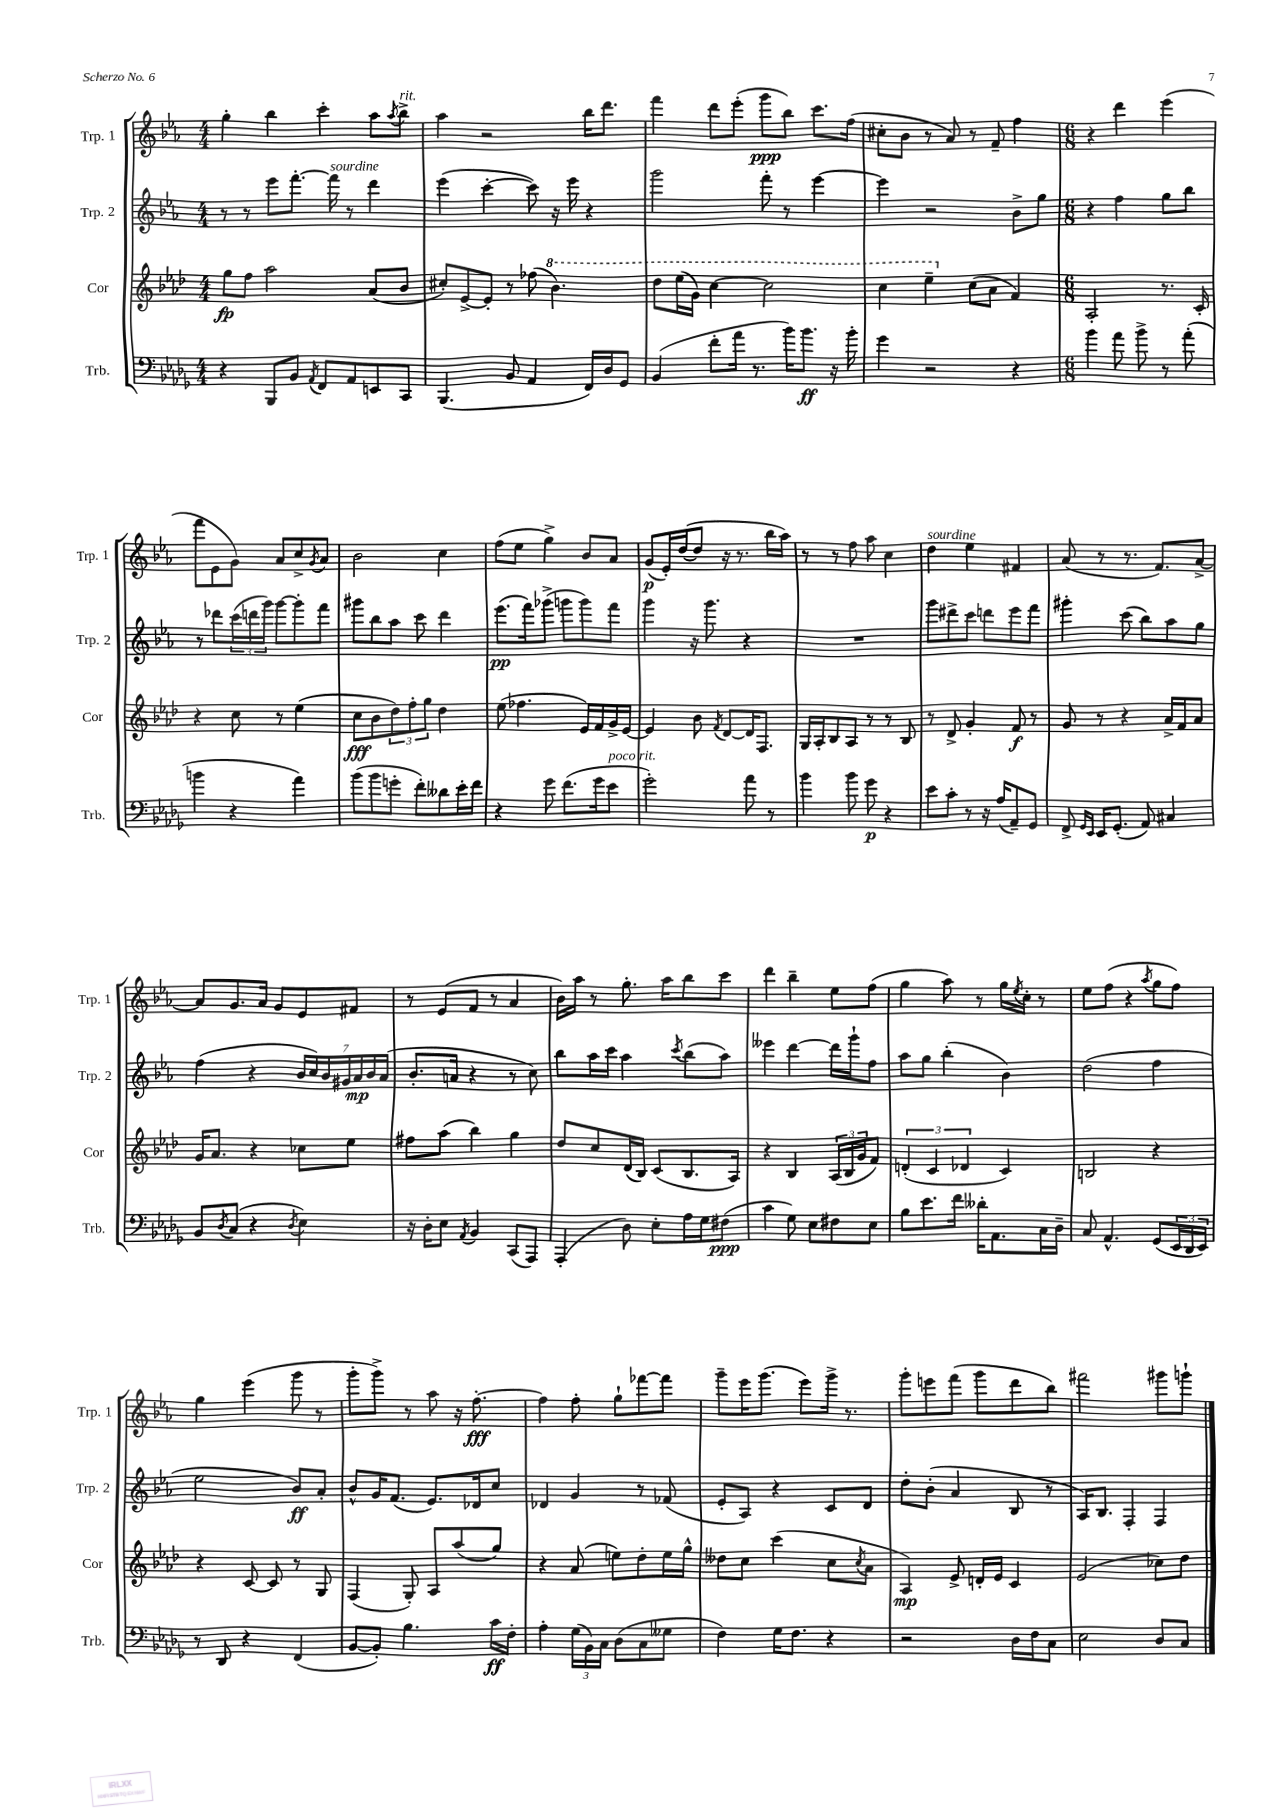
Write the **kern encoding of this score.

**kern	**kern	**kern	**kern
*staff4	*staff3	*staff2	*staff1
*clefF4	*clefG2	*clefG2	*clefG2
*k[b-e-a-d-g-]	*k[b-e-a-d-]	*k[b-e-a-]	*k[b-e-a-]
*M4/4	*M4/4	*M4/4	*M4/4
4r	8gg\L	8r	4gg'\
.	8ff\J	8r	.
8BBB-/L	2aa-\	8eee-\L	4bb-\
8BB-/J	.	[8.fff'\J	.
8qAA-/	.	.	.
8FF/L	.	.	4ccc'\
.	.	16fff\]	.
8AA-/	.	8r	.
8EE/	(8a-/L	4ddd\	8aa-\L
.	.	.	8qaa-/
8CC/J	8b-/J	.	8bb-^\J
=	=	=	=
(4.BBB-/	8cc#'/L)	(4eee-\	4aa-\
.	[8e-^/	.	.
.	8e-'/]J	[4ccc'\	2r
8BB-/	8r	.	.
4AA-/	(8ff-\	8ccc\])	.
.	4.bb-\)	16r	.
.	.	16eee-\	.
16FF/LL)	.	4r	16bb-\LK
16D-/J	.	.	8.ddd\J
8GG-/J	.	.	.
=	=	=	=
(4BB-/	8ddd-\L	2ggg\	4fff\
.	(16eee-\L	.	.
.	16gg\JJ)	.	.
8f'\L	[4ccc\	.	8ddd\L
16a-\Jk	.	.	(8eee-'\J
8.r	.	.	.
.	2ccc\]	8fff'\	8ggg\L
16b-\LK)	.	8r	8bb-\J)
8.b-\J	.	.	.
.	.	[4eee-\	8.ccc\L
16r	.	.	.
16b-'\	.	.	(16ff\Jk
=	=	=	=
4g-\	4ccc\	4eee-\]	8cc#'\L
.	.	.	8b-\J
2r	4eee-~\	2r	8r
.	.	.	8a-/)
.	(8cc\L	.	8r
.	8a-\J	.	8f~/
4r	4f/)	8b-^\L	4ff\
.	.	8gg\J	.
=	=	=	=
*M6/8	*M6/8	*M6/8	*M6/8
4b-\	2A-'/	4r	4r
8a-\	.	4ff\	4ddd\
8b-^\	.	.	.
8r	8.r	8gg\L	(4eee-\
(8a-'\	.	8bb-\J	.
.	16c'/	.	.
=	=	=	=
4b\	4r	8r	8fff\L
.	.	8ddd-\L	8e-\
4r	8cc\	(24ccc\L	8g\J)
.	.	24ddd\	.
.	.	24ggg\JJ)	.
.	8r	[8ggg\L	8a-/L
4a-\)	(4ee-\	8ggg'\]	8cc^/
.	.	.	8qg/
.	.	8fff\J	8a-/J
=	=	=	=
(8b-\L	8cc\L	8ggg#\L	2b-\
8b-\	8b-\	8bb-\	.
8g'\J	12dd-\)	8aa-\J	.
.	12ff'\	.	.
8f'\L)	.	8ccc\	.
.	12gg\J	.	.
8d--\	4dd-\	4ddd\	4cc\
16e-'\L	.	.	.
16f\JJ	.	.	.
=	=	=	=
4r	(8ee-\	(8.eee-\L	(8ff\L
.	4.ff-\	.	8ee-\J
.	.	16fff\k)	.
8g-\	.	(8ggg-^\J	4gg^\)
(8.f\L	.	8ggg\L	.
.	16e-/LL)	8ggg\)	8b-/L
16g-\k	16f/	.	.
8e-\J	16g^/	8fff\J	8a-/J
.	[16e-/JJ	.	.
=	=	=	=
2g-'\)	4e-/]	4ggg\	(8g/L
.	.	.	16e-'/L)
.	.	.	([16dd/J
.	8b-\	16r	8dd/]J
.	.	8.ggg\	.
.	8qf/	.	.
.	[8d-/L	.	16r
.	.	.	8.r
8a-\	16d-/]K	4r	.
.	8.F/J	.	.
8r	.	.	16bb-\LL
.	.	.	16aa-\JJ)
=	=	=	=
4b-\	16G/LL	2.r	8r
.	16A-'/J	.	.
.	8B-/	.	8r
8b-\	8A-/J	.	8ff\
8g-\	8r	.	8aa-\
4r	8r	.	4cc\
.	8B-/	.	.
=	=	=	=
8e-\L	8r	8ggg\L	4dd\
8c'\J	8d-^/	8ddd#^\	.
8r	4g'/	8ccc\J	4ee-\
16r	.	8ddd\L	.
(16A-/LK	.	.	.
8AA-~/)	8f/	8eee-\	4f#/
8GG-/J	8r	8fff\J	.
=	=	=	=
8FF^/	8g/	4ggg#'\	(8a-/
16qqGG-/LL	.	.	.
16qqEE-/JJ	.	.	.
16EE-/LK	8r	.	8r
(8.GG-'/J	.	.	.
.	4r	(8ccc\	8.r
8AA-/)	.	8bb-\L)	.
.	.	.	8.f/L)
4C#/	16a-^/LL	8aa-\	.
.	16f/J	.	.
.	8a-/J	8gg\J	[8a-^/J
=	=	=	=
8BB-/L	16g/LK	(4ff\	8a-/]L
.	8.a-/J	.	.
8qD-/	.	.	.
(8C/J	.	.	8.g/
4r	4r	4r	.
.	.	.	16a-/Jk
.	.	.	8g/L
8qD-/	.	.	.
4E-\)	8cc-\L	28b-/LL	8e-/
.	.	28cc/)	.
.	.	28b-/	.
.	.	28g#/	.
.	8ee-\J	.	8f#/J
.	.	28a-/	.
.	.	28b-/	.
.	.	(28a-/JJ	.
=	=	=	=
16r	8ff#\L	8.b-'/L	8r
16D-'\LK	.	.	.
8E-\J	(8aa-\J	.	(8e-/L
.	.	16a/Jk	.
8qAA-/	.	.	.
4BB-/	4bb-\)	4r	8f/J
.	.	.	8r
(8CC/L	4gg\	8r	4a-/
8AAA-/J)	.	8cc\)	.
=	=	=	=
(4AAA-'/	8dd-/L	8bb-\L	16b-\LL)
.	.	.	16aa-\JJ
.	8cc/	16aa-\L	8r
.	.	16ccc\JJ	.
8D-\)	(16d-/L	4aa-\	8.gg'\
.	16B-/JJ)	.	.
8E-'\L	(8c/L	.	.
.	.	.	16aa-\LK
.	.	8qccc/	.
16A-\L	8.B-/	(8bb-\L	8bb-\
16G-\J	.	.	.
(8F#\J	.	8aa-\J)	8ccc\J
.	16A-/Jk)	.	.
=	=	=	=
4c\	4r	4eee--\	4ddd\
8G-\)	4B-/	[4ddd\	4bb-~\
8E-\L	.	.	.
8F#\	(24A-/LL	16ddd\]LL	8ee-\L
.	24B-/	.	.
.	.	16ggg`\J	.
.	24g/J	.	.
8E-\J	8f/J)	8ff\J	(8ff\J
=	=	=	=
8B-\L	(6d'/	8aa-\L	4gg\
8.e-\	.	8gg\J	.
.	6c/	.	.
.	.	(4bb-'\	8aa-\)
16f\Jk	.	.	.
.	6d-/	.	.
16d--'\LK	.	.	8r
8.AA-\	.	.	.
.	4c/)	4b-\)	16gg\LL
.	.	.	8qee-/
.	.	.	16cc'\JJ
16C\L	.	.	8r
16D-~\JJ	.	.	.
=	=	=	=
8C/	2B/	(2dd\	8ee-\L
4.AA-^^/	.	.	(8ff\J
.	.	.	4r
.	.	.	8qaa-/
(8GG-/L	4r	4ff\	8gg\L
24EE-/L	.	.	8ff\J)
24DD-/	.	.	.
24EE-/JJ)	.	.	.
=	=	=	=
8r	4r	2ee-\	4gg\
8DD-/	.	.	.
4r	[8c/	.	(4eee-\
.	8c/]	.	.
(4FF/	8r	8b-/L)	8ggg\
.	8G/	8a-'/J	8r
=	=	=	=
[8BB-/L	(4F/	8b-^^/L	8ggg'\L
8BB-'/]J)	.	16g/K	8ggg^\J)
.	.	(8.f/J	.
4.B-\	8G'/)	.	8r
.	8A-/L	8.e-/L)	8aa-\
.	(8aa-/	.	16r
.	.	16d-/k	[8.ff'\
16c\LL	8gg/J)	8cc/J	.
16F'\JJ	.	.	.
=	=	=	=
4A-'\	4r	4d-/	4ff\]
(24G-\LL	(8a-/	4g/	8ff'\
24BB-\)	.	.	.
24C\JJ	.	.	.
(8D-\L	8ee\L)	.	8gg`\L
8C\	8dd-'\	8r	[8fff-\
8G--\J	16ee\L	(8f-/	8fff-\]J
.	16gg^^\JJ	.	.
=	=	=	=
4F\)	8dd--\L	8e-'/L	8ggg~\L
.	8cc\J	8A-/J)	16eee-\K
.	.	.	(8.ggg\J
16G-\LK	(4ccc\	4r	.
8.F\J	.	.	.
.	.	.	8eee-\L)
4r	8cc\L	8c/L	16ggg^\Jk
.	.	.	8.r
.	8qcc/	.	.
.	8a-\J	8d/J	.
=	=	=	=
2r	4A-/)	8dd'\L	8ggg'\L
.	.	(8b-'\J	8eee\
.	8e-^/	4a-/	(8fff\J
.	16d'/LL	.	8ggg\L
.	16e-/JJ	.	.
16D-\LL	4c/	8B-/	8ddd\
16F\J	.	.	.
8C\J	.	8r	8bb-\J)
=	=	=	=
2E-\	(2e-/	16A-/LK)	2fff#\
.	.	8.B-/J	.
.	.	4F'/	.
8D-/L	8cc-\L)	4F/	8ggg#\L
8C/J	8dd-\J	.	8ggg`\J
==	==	==	==
*-	*-	*-	*-
